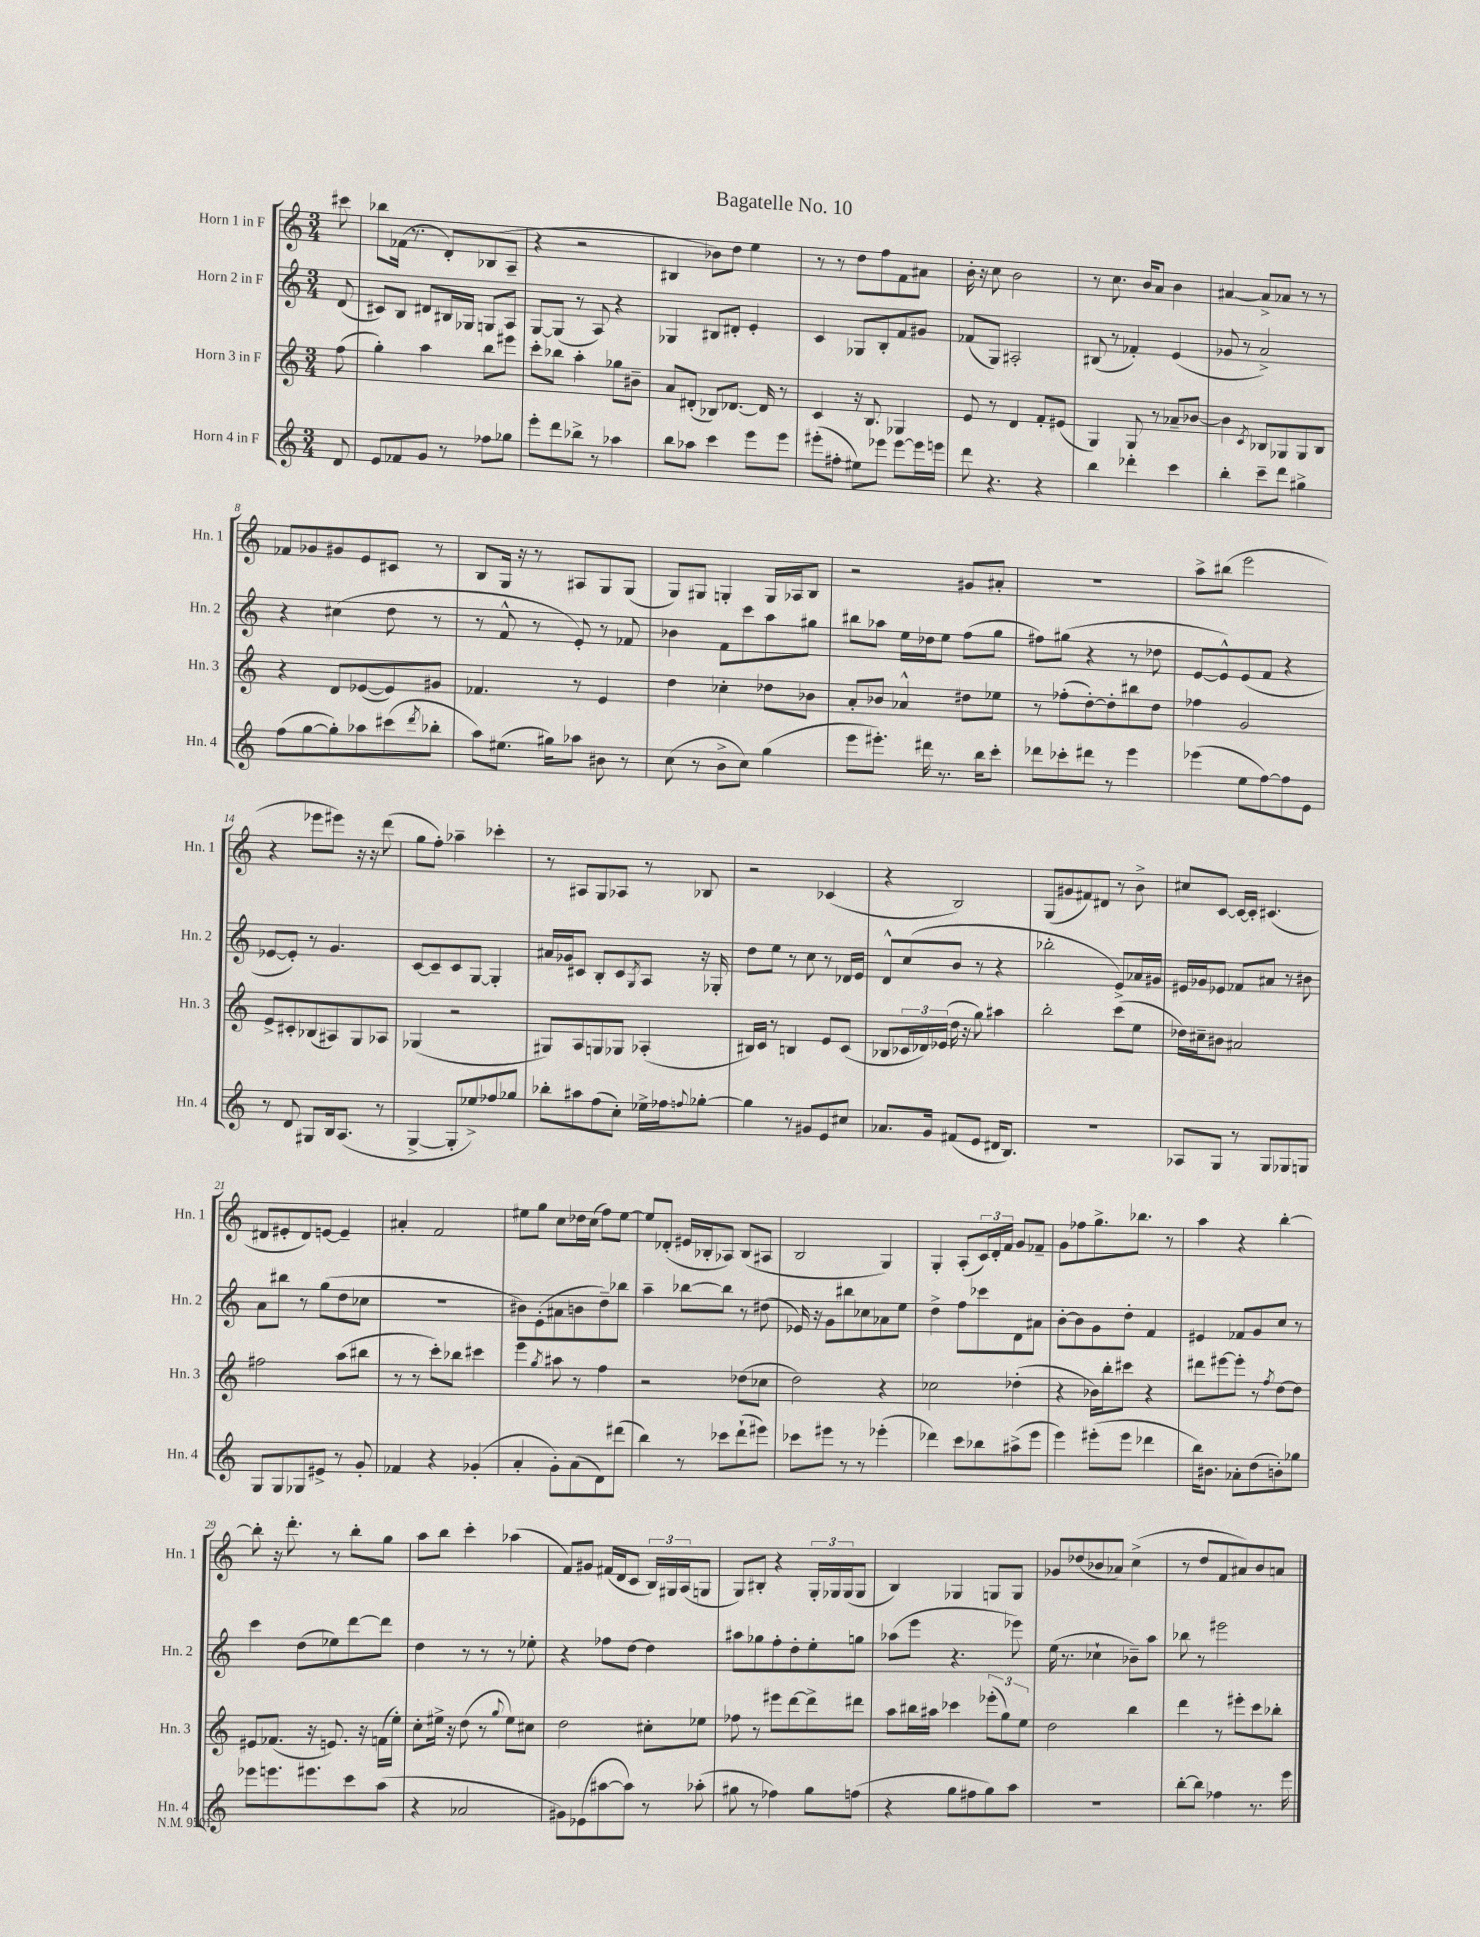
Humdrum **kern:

**kern	**kern	**kern	**kern
*part4	*part3	*part2	*part1
*staff4	*staff3	*staff2	*staff1
*I"Horn 4 in F	*I"Horn 3 in F	*I"Horn 2 in F	*I"Horn 1 in F
*I'Hn. 4	*I'Hn. 3	*I'Hn. 2	*I'Hn. 1
*clefG2	*clefG2	*clefG2	*clefG2
*k[]	*k[]	*k[]	*k[]
*M3/4	*M3/4	*M3/4	*M3/4
=	=	=	=
8d/	(8ff\	(8d/	8ccc#X\
=1	=1	=1	=1
8e/L	4gg'\)	8c#X/L)	8bb-X\L
8f-X/	.	8B/J	(16f-X\Jk
.	.	.	8.r
8g/J	4aa\	8d#X/L	.
8r	.	16B#X/L	8d'/L)
.	.	16G-X/JJ	.
8ff-X\L	8bb\L	8Gn/L	(8B-X/
8gg-X\J	8eee#X\J	8A/J	8A~/J
=2	=2	=2	=2
8eee'\L	8ccc'\L	[8G/L	4r
8ddd\	8bb-X\J	(8G/J]	.
8bb-X^\J	4aa'\	8r	2r
8r	.	8A/)	.
4aa-X\	8gg-X\L	4r	.
.	8b#X~\J	.	.
=3	=3	=3	=3
8bb\L	8a/L	4G-X/	4B#X/
8aa-X\J	(8d#X'/J	.	.
4ccc\	8B-X/L)	8B#X/L	8b-X\L)
.	[8.d-X/J	8d#X'/J	8dd\J
8eee\L	.	4e'/	4ee\
.	16d-/]	.	.
8eee\J	8r	.	.
=4	=4	=4	=4
(8eee#X'\L	4c/	4c/	8r
8ff#X'\J	.	.	8r
8ee#X\L)	16r	8G-X/L	8dd\L
.	8.B/	.	.
8eee-X\J	.	8B'/	8ff\
[8eee-\L	4G-X/	8f/	8f\
16eee-\L]	.	8g#X/J	8a#X\J
16eeen\JJ	.	.	.
=5	=5	=5	=5
8ddd\	8e/	(8f-X/L	16b'\
.	.	.	16r
4.r	8r	8G/J)	8cc\
.	4d/	2A#X'/	2b\
4r	8f'/L	.	.
.	(8e#X/J	.	.
=6	=6	=6	=6
4bb\	4G/)	(8B#X/	8r
.	.	8r	8.cc\
4ddd-X'\	8G/	4f-X'/)	.
.	.	.	16b/KL
.	8r	.	8a/J
4ccc\	8a-X~/L	(4e/	4b\
.	[8b-X/J	.	.
=7	=7	=7	=7
4bb'\	4b-\]	8g-X/	[4a#X/
.	.	8r	.
.	8qc/	.	.
8ccc~\L	8B-X/L	2a^/)	8a#^/L]
8ddd\J	8G-X/	.	8a-X/J
4gg#X^\	8G-/	.	8r
.	8B-/J	.	8r
!!LO:LB:g=z
=8	=8	=8	=8
(8ff\L	4r	4r	8f-X/L
[8gg\	.	.	8g-X/
8gg'\])	8d/L	(4cc#X\	8g#X/
8aa-X\	([8e-X/	.	8e/
(8ccc#X\	8e-/])	8dd\	8c#X/J
8qddd/	.	.	.
8bb-X'\J	8g#X/J	8r	8r
=9	=9	=9	=9
8aa\L)	4.f-X/	8r	8B/L
(8.ee#X\J	.	8f^^/	16G/Jk
.	.	.	16r
.	.	8r	8r
16gg#X\KL)	.	.	.
8aa-X\J	8r	8e'/)	8A#X/L
8b#X\	4e/	8r	8G/
8r	.	8f-X/	(8G/J
=10	=10	=10	=10
(8cc\	4dd\	4b-X\	8G/L)
8r	.	.	8G#X/J
8b^\L	4cc-X'\	8f\L	4Gn'/
8cc\J)	.	8ccc\	.
(4gg\	8dd-X\L	8aa\	16G/LL
.	.	.	16A-X/J
.	8b-X\J	8gg#X\J	8B/J
=11	=11	=11	=11
8eee\L	8a'/L	8bb#X\L	2r
8.eee#X'\J)	8b-X/J	8aa-X\J	.
.	4a-X^^/	16ee\LL	.
16ddd#X\	.	16dd-X\J	.
8.r	.	8ee\J	.
.	8dd#X\L	(8ff\L	8g#X/L
16bb\KL	.	.	.
8ccc'\J	8ee-X\J	8gg\J	8a#X'/J
=12	=12	=12	=12
8ddd-X\L	8r	8ff#X\L)	2.r
8ccc-X'\	(8ff-X'\L	(8gg#X\J	.
8ddd#X\J	[8dd'\)	4r	.
8r	8dd'\]	.	.
4eee\	8bb#X\	8r	.
.	8dd\J	8dd-X\	.
=13	=13	=13	=13
(4eee-X\	4ff-X\	[8e/L	8aa^\L
.	.	8e^^/])	(8bb#X\J
8ee\L	2g/	(8e/	2eee\
[8ff\)	.	8f/J	.
8ff\]	.	4r	.
8e\J	.	.	.
!!LO:LB:g=z
=14	=14	=14	=14
8r	8e^/L	[8e-X/L	4r
8d/	8c#X'/	8e-'/J])	.
8G#X/L	(8B-X/	8r	8eee-X\L
16B/k	8A#X/)	4.g/	8eee#X\J)
(8.A/J	.	.	.
.	8G/	.	16r
.	.	.	16r
8r	8A-X/J	.	(8ddd\
=15	=15	=15	=15
[4G^/	(4G-X/	[8c/L	8gg\L
.	.	8c~/]	8ff'\J)
8G'/L]	2r	8c/	4aa-X~\
8ee-X^/)	.	[8G/J	.
8ff-X/	.	4G'/]	4ccc-X'\
8gg-X/J	.	.	.
=16	=16	=16	=16
8bb-X'\L	8G#X/L)	16a#X/LL	8r
.	.	16g-X/J	.
8aa#X\	8A/	8c#X/J	8A#X/L
(8ff\	8Gn/	8B'/L	8G/
8cc'\J)	8G-X/J	8c#/	8A-X/J
.	.	8qG/	.
16ee-X^\LL	(4A-X'/	8A/J	8r
16ff-X\J	.	.	.
8qqffn/	.	.	.
[8gg-X'\J	.	16r	8B-X/
.	.	16G-X'/	.
=17	=17	=17	=17
4gg-\]	16B#X/LL)	8dd\L	2r
.	16c/JJ	.	.
.	8r	8ee\J	.
8r	4Bn/	8r	.
8g#X/L	.	8cc\	.
8e/	8e/L	8r	(4c-X/
8cc#X/J	(8c/J	16d-X/LL	.
.	.	16e/JJ	.
=18	=18	=18	=18
8.a-X/L	8B-X/L	8d^^/L	4r
.	24c-X/L	(8cc/	.
.	24d-X/)	.	.
16g/Jk	.	.	.
.	(24e-X/JJ	.	.
(8f#X/L	16dd\	8b/J	2B/)
.	16r	.	.
8e/J	8gg\)	8r	.
16d#X/KL	4aa#X\	4r	.
8.B/J)	.	.	.
=19	=19	=19	=19
2.r	2bb'\	2bb-X'\	(8G/L
.	.	.	8g#X/
.	.	.	8f#X/)
.	.	.	8d#X/J
.	(8ccc\L	8e^/L)	8r
.	8ee\J	16a-X/L	8b^\
.	.	16g#X/JJ	.
=20	=20	=20	=20
8A-X/L	16dd-X\LL)	16e#X/LL	8cc#X/L
.	16cc#X~\J	16g-X/J	.
8G/J	8b#X\J	8e-X/J	[8c/J
8r	2a#X/	8f-X/L	16c/LL_
.	.	.	16c'/JJ]
8G/L	.	8a#X/J	(4.c#X/
8G-X/	.	8r	.
8Gn/J	.	8b#X\	.
!!LO:LB:g=z
=21	=21	=21	=21
8G/L	2ff#X\	8a\L	8d#X/L
8G/	.	8bb#X\J	8e#X'/
8G-X/	.	8r	8d#/)
8e#X^/J	.	(8gg\L	[8en/J
8r	(8aa\L	8dd\	4e~/]
8g'/	8bb#X\J	8cc-X\J	.
=22	=22	=22	=22
4f-X/	8r	2.r	4a#X'/
.	8r	.	.
4r	8ccc'\L)	.	2f/
.	8bb-X\J	.	.
(4g-X'/	4ccc#X\	.	.
=23	=23	=23	=23
4a'/	4eee\	8b#X\L)	8ee#X\L
.	.	(8e'\	8gg\J
.	8qgg/	.	.
8g'\L)	8aa#X\	8a#X\	8cc\L
(8a\	8r	8bn\	16dd-X\L
.	.	.	(16cc\JJ
8d\)	4ff\	8dd~\)	8ff\L)
(8ddd#X\J	.	8bb-X\J	[8ee#\J
=24	=24	=24	=24
4bb\)	2r	4aa~\	8ee#/L]
.	.	.	(8d-X'/J
8r	.	[8bb-X\L	16e#X/LL
.	.	.	16B-X'/J
8ccc-X\L	.	8bb-\J]	8A-X/J)
(8ddd`\	(8dd-X\L	8r	(8B-/L
8eee#X\J)	8cc-X\J	(8dd#X\	8A#X/J
=25	=25	=25	=25
8ccc-X\L	2dd\)	16e-X/)	2B/
.	.	16r	.
8eee#X\J	.	8g\L	.
8r	.	8bb#X\	.
8r	.	8cc-X\	.
(4eee-X'\	4r	8a-X\	4G/)
.	.	8ee\J	.
=26	=26	=26	=26
4ddd-X\)	2cc-X\	4dd^\	4G'/
8ccc\L	.	8ff\L	(8A'/L
8bb-X\	.	8ccc-X\	24c/L)
.	.	.	24d'/
.	.	.	24f/JJ
(8aa#X^\	(4dd-X'\	8d\	8g/L
8eee\J	.	8a#X\J	8f-X~/J
=27	=27	=27	=27
4eee\)	4r	[8b'\L	8g\L
.	.	8b\]	8ff-X\
(8eee#X'\L	16b-X\LL)	8g\	8.gg^\
.	16bb'\J	.	.
8eee#\J	8ccc#X\J	8dd'\J	.
.	.	.	8.bb-X\J
4ddd-X\	4r	4f/	.
.	.	.	8r
=28	=28	=28	=28
16bb\KL)	8ddd#X\L	4e#X/	4aa\
8.b#X\J	.	.	.
.	[8eee#X\	.	.
8a-X'\L	8eee#'\J]	8f-X/L	4r
(8dd\	8r	8g/	.
.	8qff/	.	.
8bn'\)	[8dd\L	8cc/J	[4bb'\
8gg-X\J	8dd\J]	8r	.
!!LO:LB:g=z
=29	=29	=29	=29
8eee-X\L	8e#X/L	4ccc\	8bb'\]
8.eeen\	(8.f-X/J	.	16r
.	.	.	8.ddd'\
.	.	(8dd\L	.
8.eee#X\	16r	.	.
.	8.en/)	8ee-X\)	8r
8ccc\	.	[8ddd\	8bb'\L
.	16r	.	.
(8aa\J	(16fn\LL	8ddd\J]	8gg\J
.	16ee'\JJ)	.	.
=30	=30	=30	=30
4r	8cc'\L	4dd\	8aa\L
.	16ee#X^\Jk	.	8bb\J
.	16r	.	.
2a-X/	(8dd\	8r	4ccc'\
.	8r	8r	.
.	8qqgg/	.	.
.	8ee#\L)	8r	(4aa-X\
.	8cc#X\J	8ee-X'\	.
=31	=31	=31	=31
8g#X\L)	2dd\	4r	8f/L)
(8e-X\	.	.	8g#X/J
[8aa#X\	.	8ff-X\L	(16f#X/LL
.	.	.	16d/J
8aa#\J])	.	[8dd\J	8c/J
8r	8cc#X'\L	4dd\]	24B/LL)
.	.	.	24G#X/
.	.	.	(24A/J
(8aa-X'\	8ee-X\J	.	8Gn/J
=32	=32	=32	=32
8gg#X\	8ff-X\	8aa#X\L	8G/L)
8r	8r	8gg-X\	8B#X'/J
4ff-X\)	8eee#X\L	8ff'\	4r
.	[8ddd\	8dd'\	.
8gg#\L	8ddd^\]	8ee'\	24G'/LL
.	.	.	24G-X/
.	.	.	(24G-/J
(8ffn\J	8ddd#X\J	8ggn\J	8G-/J
=33	=33	=33	=33
4r	8aa\L	(8aa-X\L	4B/)
.	16bb#X\L	8eee\J	.
.	16aa#X\JJ	.	.
8gg\L	4ccc-X\	4.r	4G-X/
8ff#X\	.	.	.
8gg\)	(12eee-X'\L	.	8Gn/L
.	12gg\)	.	.
8aa\J	.	8eee-X\)	8G/J
.	12ee\J	.	.
=34	=34	=34	=34
2.r	2dd\	(16ee\	8g-X/L
.	.	8.r	.
.	.	.	(8dd-X/
.	.	4cc-X`\	8b-X/
.	.	.	8a-X/J)
.	4bb\	8b-X~\L)	(4cc^\
.	.	8aa\J	.
=35	=35	=35	=35
[8bb'\L	4ddd\	8bb-X\	8r
8bb\J]	.	8r	8dd/L
4ff-X\	8r	2eee#X\	8f/
.	8eee#X'\L	.	8a#X/)
8.r	8ccc\	.	8b/
.	8bb-X'\J	.	8an/J
16eee\	.	.	.
==	==	==	==
*-	*-	*-	*-
